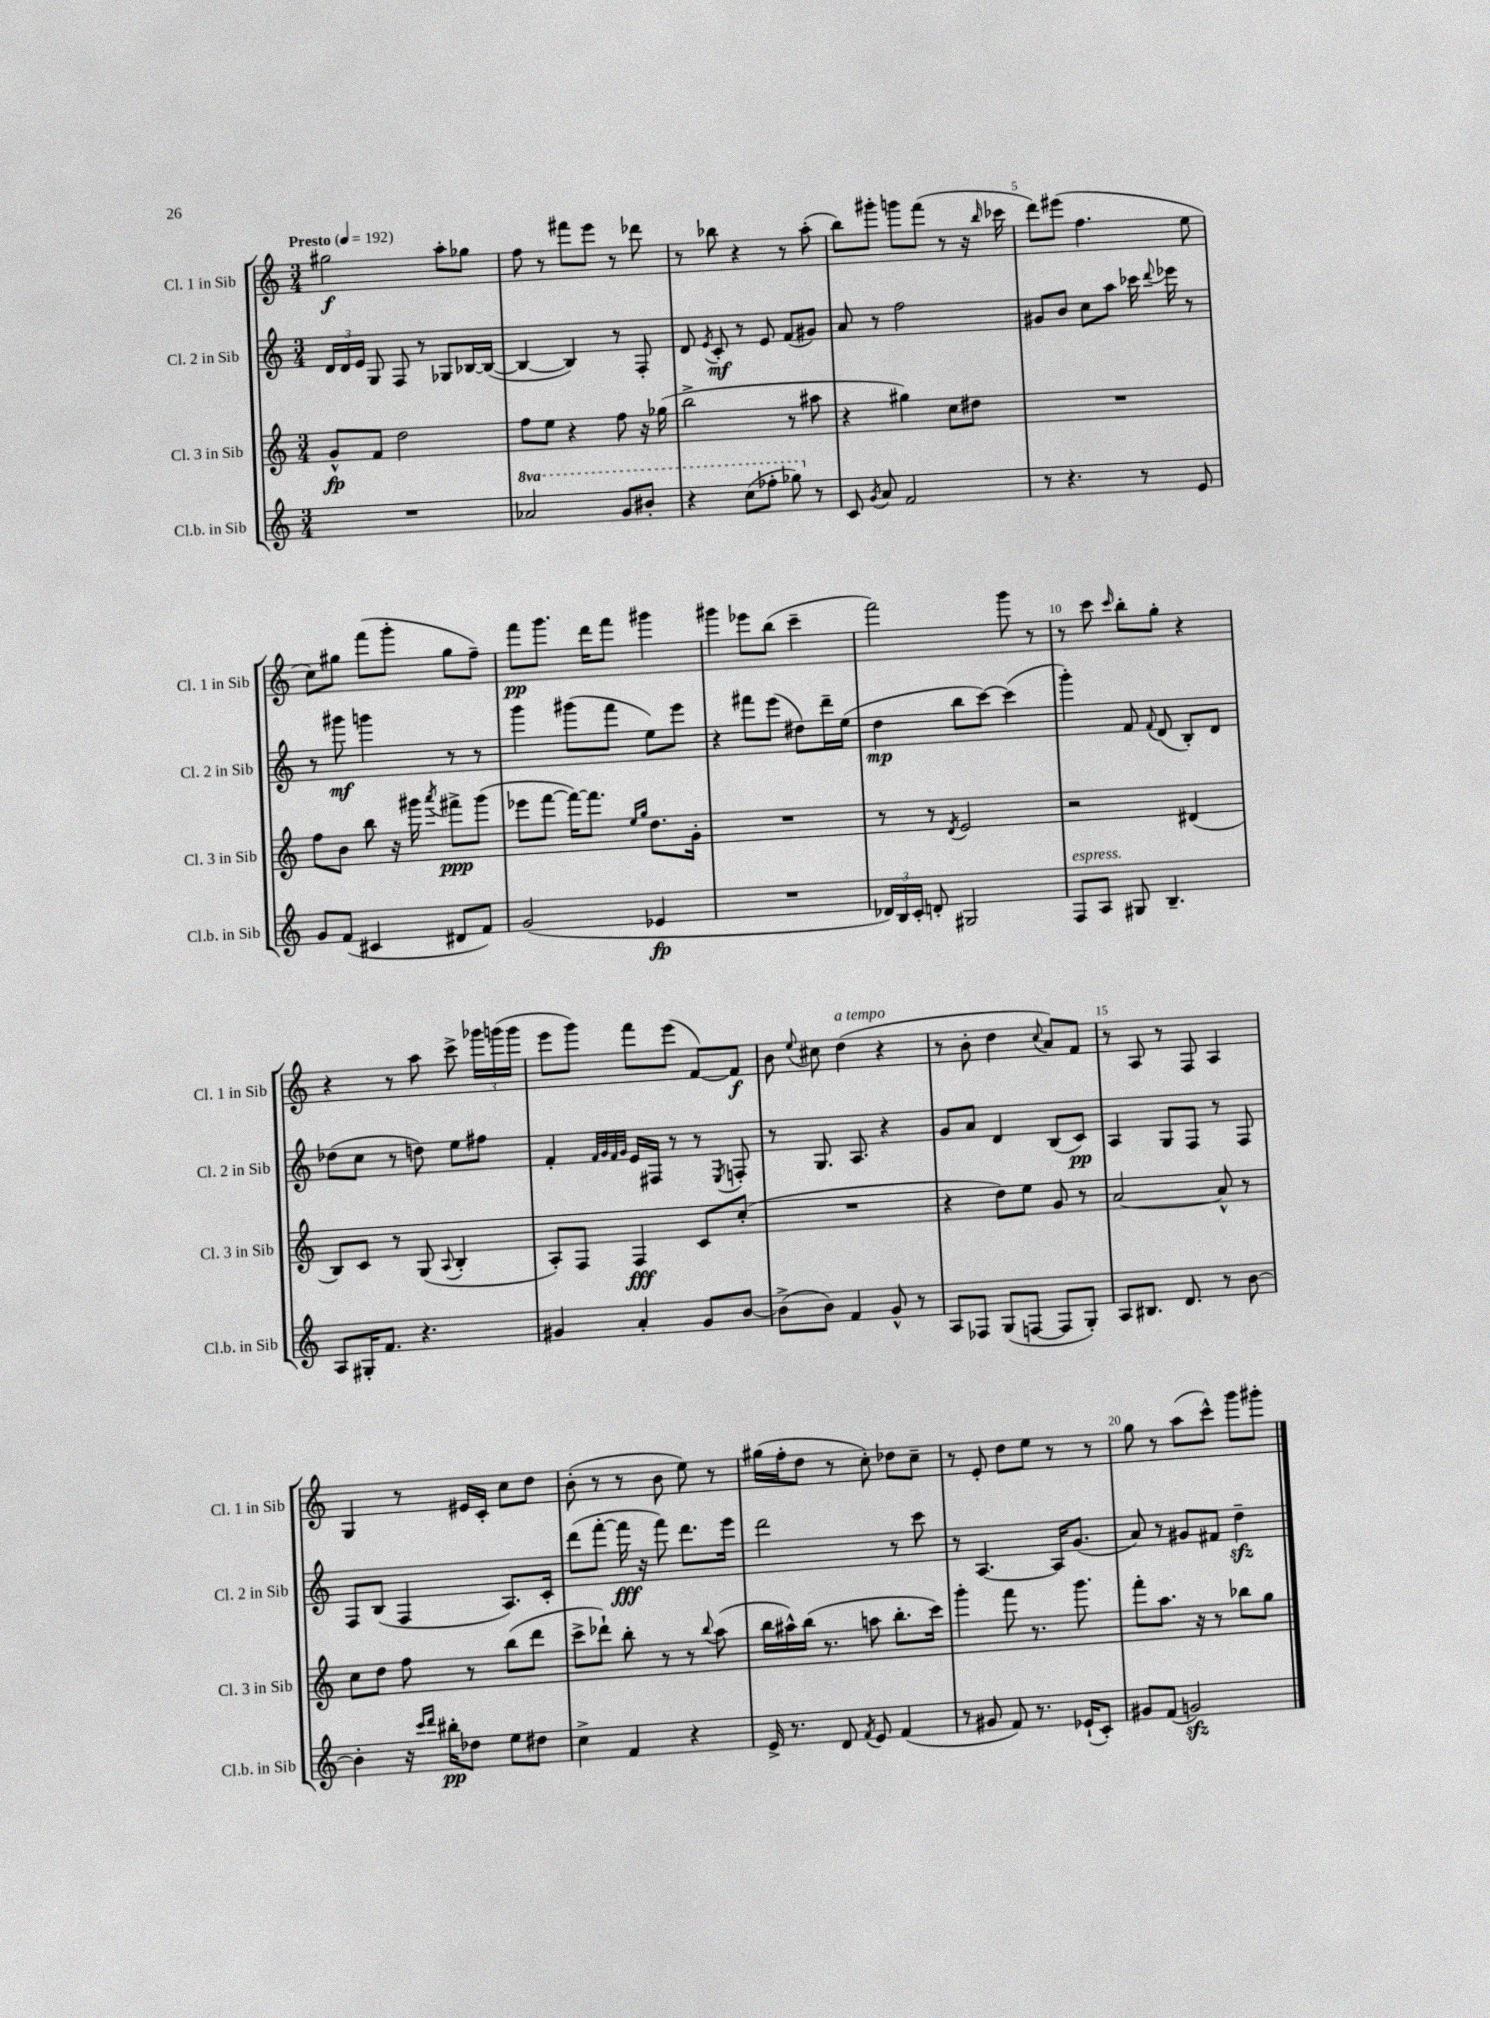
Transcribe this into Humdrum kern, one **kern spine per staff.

**kern	**kern	**kern	**kern
*staff4	*staff3	*staff2	*staff1
*clefG2	*clefG2	*clefG2	*clefG2
*k[]	*k[]	*k[]	*k[]
*M3/4	*M3/4	*M3/4	*M3/4
*MM192	*MM192	*MM192	*MM192
2.r	8g^^	24d	2gg#
.	.	24d	.
.	.	24e	.
.	8f	8G	.
.	2dd	8F	.
.	.	8r	.
.	.	8G-	8aa'
.	.	[16B-	8gg-
.	.	(16B-_	.
=	=	=	=
2aa-	8ff	4B-_	8ff
.	8ee	.	8r
.	4r	4B-])	8fff#
.	.	.	8eee
8gg	8ff	8r	8r
8bb#'	16r	8F'	8ddd-
.	(16gg-	.	.
=	=	=	=
4r	2bb^	8d	8r
.	.	8qe	.
.	.	8c'	8bb-
(8ccc	.	8r	4r
8fff-'	.	8e	.
8ggg-)	8r	(8f	8r
8r	8aa#	8g#)	(8aa'
=	=	=	=
8c	4r	8a	8bb)
8qg	.	.	.
8a	.	8r	8ggg#'
2f	4gg#)	2ff	8ggg
.	.	.	(8fff
.	8cc	.	8r
.	8dd#	.	16r
.	.	.	16qqbb
.	.	.	16ccc-
=	=	=	=
8r	2.r	8g#	8ddd)
4.r	.	8b	(8eee#
.	.	8cc	4.ff
.	.	8aa	.
8r	.	16ccc-	.
.	.	8qqddd	.
.	.	16eee-	.
8e	.	8r	8ee
=	=	=	=
8g	8ff	8r	8cc)
(8f	8b	8ggg#	8gg#
4c#	8bb	4ggg	(8fff
.	16r	.	8ggg'
.	16ggg#	.	.
.	8qaaa	.	.
8d#	8fff#^	8r	8gg#
8f)	(8ggg#	8r	8ff~)
=	=	=	=
(2g	8eee-	4ggg	8fff
.	[8fff	.	8.ggg
.	16fff_)	(8ggg#	.
.	8.fff]	.	16ddd
.	.	8fff	8fff
.	16qqee	.	.
.	16qqgg	.	.
4e-	8.dd	8ee)	4ggg#
.	.	8eee	.
.	16g'	.	.
=	=	=	=
2.r	2.r	4r	4ggg#
.	.	8fff#	8eee-
.	.	(8eee	(8bb
.	.	8dd#)	4ccc~
.	.	16ddd~	.
.	.	(16ee	.
=	=	=	=
24d-)	8r	4dd	2fff)
24B	.	.	.
24c'	.	.	.
8d'	8r	.	.
.	8qd	.	.
2G#	2e	8bb	.
.	.	[8ccc)	.
.	.	(4ccc]	8ggg
.	.	.	8r
=	=	=	=
8F	2r	4ggg')	8r
8A	.	.	8ccc
.	.	.	16qqccc
8G#	.	8f	8bb'
.	.	8qqf	.
4.B~	.	(8d	8gg'
.	(4d#	8B')	4r
.	.	8d	.
=	=	=	=
8A	8B)	(8dd-	4r
16G#'	8c	8cc	.
8.f	.	.	.
.	8r	8r	8r
4.r	(8G	8dd)	8aa
.	8qqA	.	.
.	4B'	8ee	8ccc^
.	.	8ff#	24ggg-
.	.	.	(24ggg
.	.	.	24ggg
=	=	=	=
4g#	8A')	4f'	8eee
.	8F	.	8ggg)
.	.	32qqf	.
.	.	32qqg	.
.	.	32qqf	.
.	.	32qqg	.
4a'	4F	16e	8fff
.	.	16F#	.
.	.	8r	(8eee
8g#	8c	8r	[8f)
.	.	8qE	.
[8b	(8cc'	8F'	8f]
=	=	=	=
(8b^]	2.r	8r	8b
.	.	.	8qqee
8b)	.	8.G	8cc#
4f	.	.	(4dd
.	.	8.A	.
8g^^	.	4r	4r
8r	.	.	.
=	=	=	=
8A	4r	8g	8r
8F-	.	8a	8b'
(8G	8dd)	4d	4dd
[8F	8ee	.	.
.	.	.	8qqcc
8F]	8g	(8B	8a)
8G')	8r	8c)	8f
=	=	=	=
8A	[2a	4A	8r
8.B#	.	.	8A
.	.	8G	8r
8.d	.	.	.
.	.	8F	8F
8r	8a^^]	8r	4A
[8b	8r	8F	.
=	=	=	=
4b']	8cc	8F	4G
.	8dd	(8B	.
16r	8ff	4F	8r
16qqccc	.	.	.
16qqddd	.	.	.
16bb#'	.	.	.
8dd-	8r	.	16e#
.	.	.	16c'
8ee	(8bb	8.A)	8cc
8dd#	8ddd	.	8dd
.	.	16c'	.
=	=	=	=
4cc^	8ccc^	(8ddd	(8b'
.	8ddd-`)	[8fff'	8r
4f	8bb'	16fff]	8r
.	.	16r	.
.	8r	8fff)	8b
4r	8r	8.ddd	8ee)
.	8qqbb	.	.
.	(8aa	.	8r
.	.	16eee	.
=	=	=	=
16e^	16bb	2ddd	(16gg#
8.r	16aa#^^)	.	16ff'
.	(16bb	.	8dd
.	8.r	.	.
8d	.	.	8r
8qf	.	.	.
8e	8aa	.	8cc')
(4f	8.bb'	8r	8dd-
.	.	8ccc	8cc~
.	16ccc)	.	.
=	=	=	=
8r	4ggg'	8r	8r
8g#	.	[4.A	8e'
8f)	8fff	.	8dd
8.r	8.r	.	8ee
.	.	16A]	8r
(16e-`	8.ggg	(8.g	.
8c')	.	.	8r
=	=	=	=
8g#	8fff'	8a)	8gg
(8f	8.aa	8r	8r
2g)	.	8g#	(8aa
.	16r	.	.
.	8r	8f#	8ccc^^)
.	8bb-	4dd~	8ggg
.	8gg	.	8ggg#'
==	==	==	==
*-	*-	*-	*-
